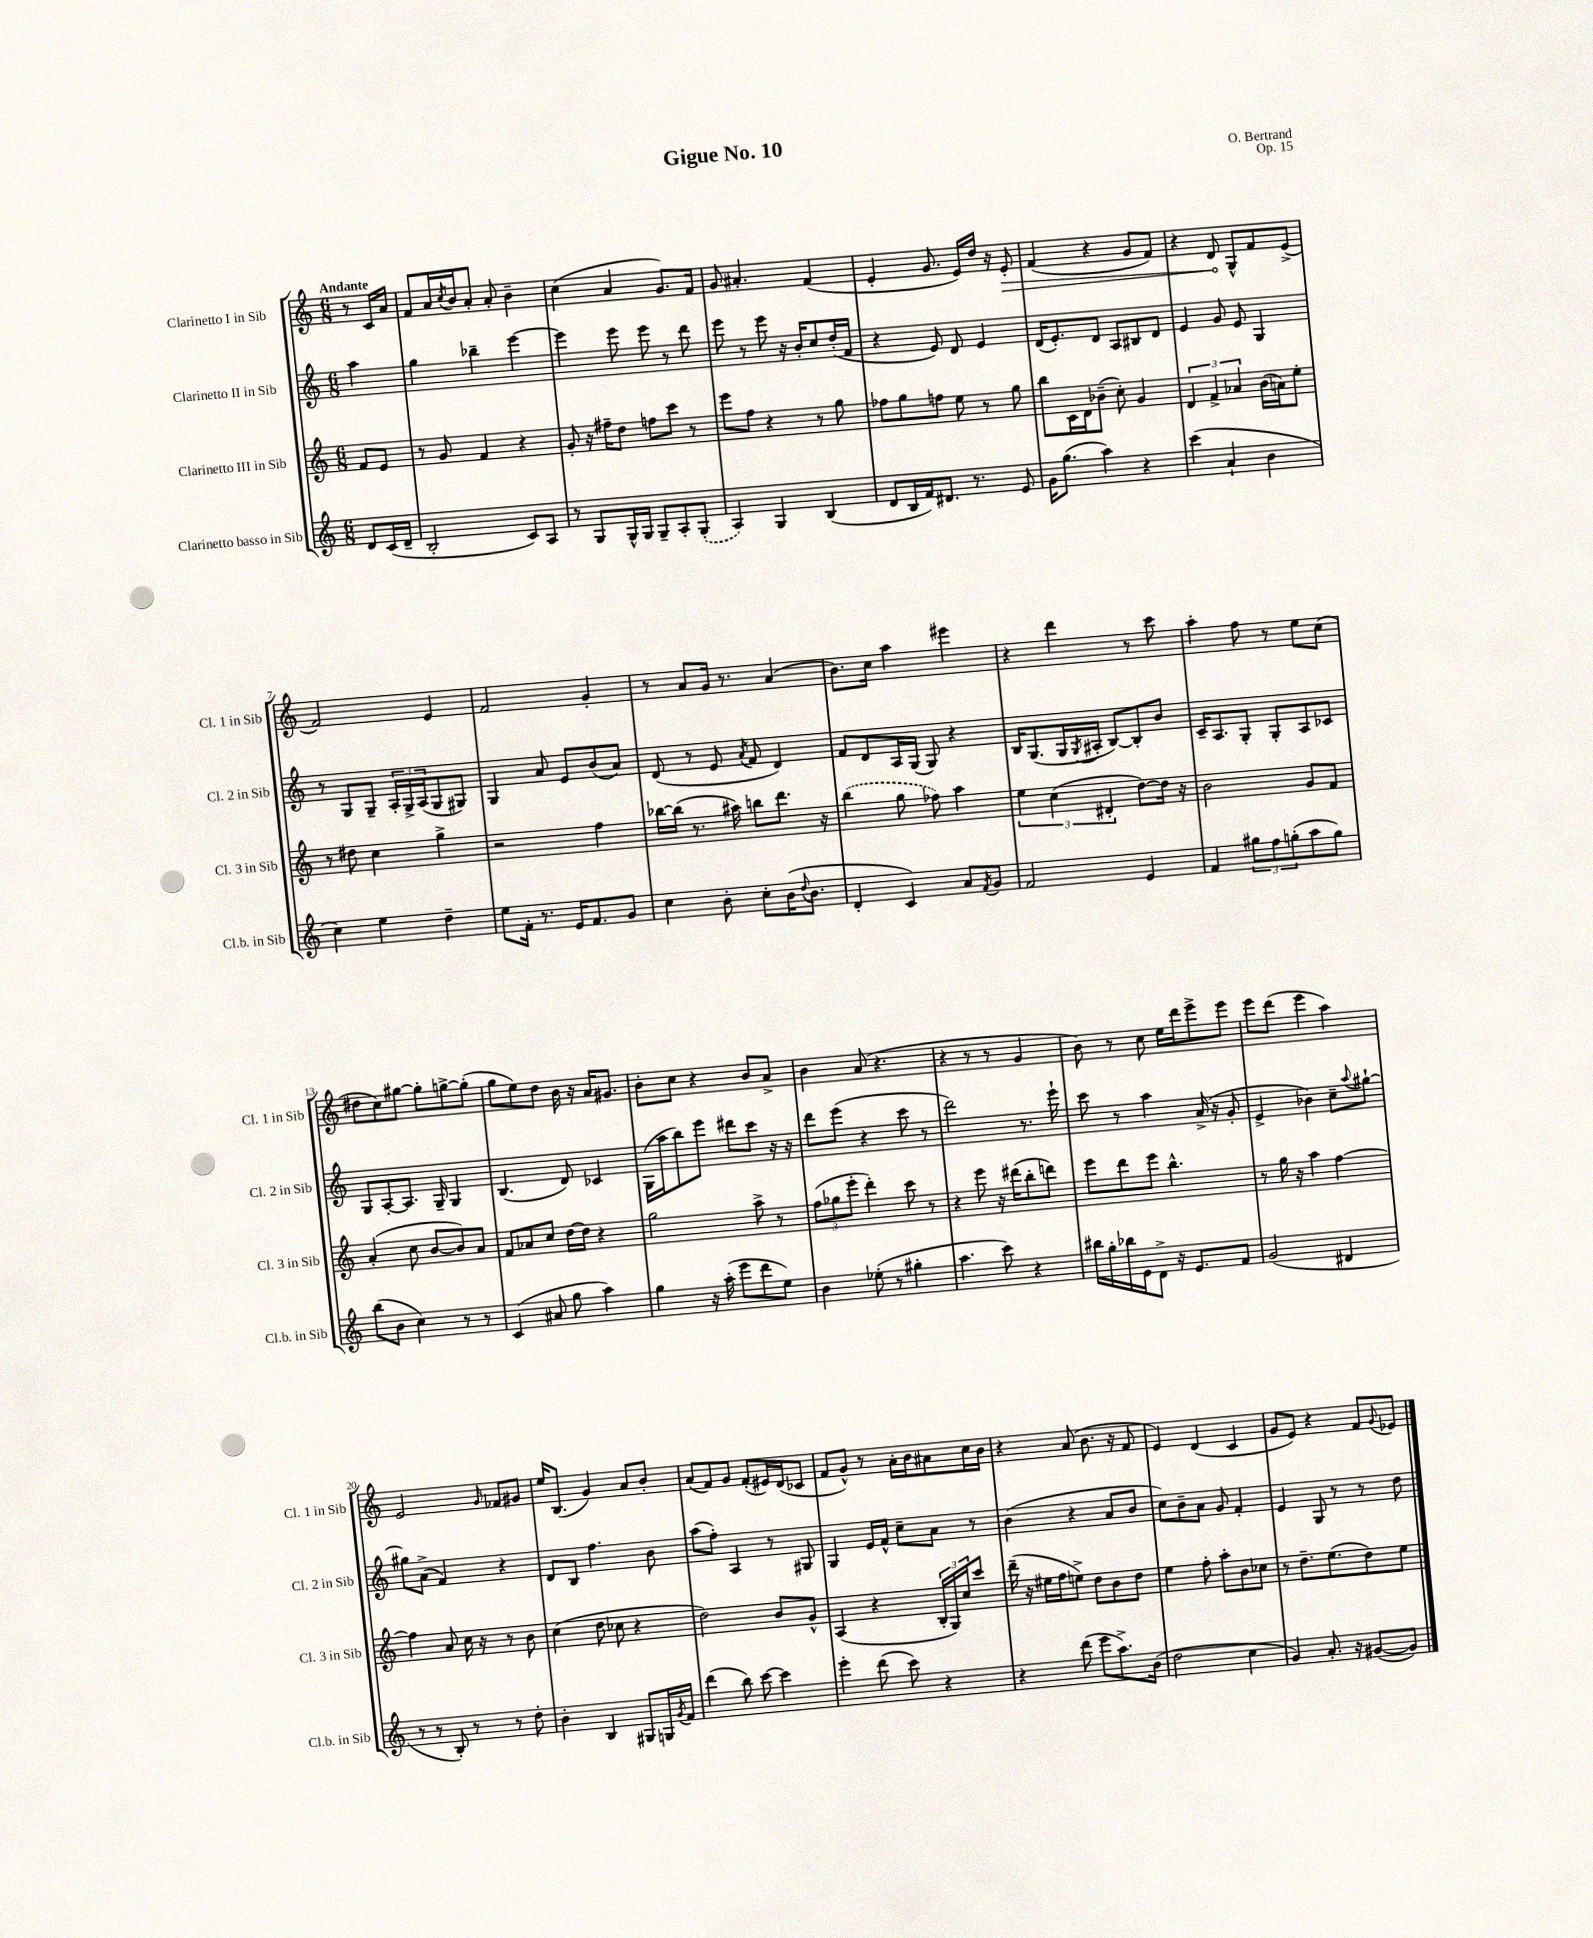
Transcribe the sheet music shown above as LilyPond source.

\header { title = "Gigue No. 10" composer = "O. Bertrand" opus = "Op. 15" }
<<
\new StaffGroup <<
\new Staff = "s0" \with { instrumentName = "Clarinetto I in Sib" shortInstrumentName = "Cl. 1 in Sib" } {
    \clef treble \key c \major \numericTimeSignature \time 6/8 \partial 4 \tempo "Andante"
    r8 c'16 a'16 |
    f'8 a'16 \acciaccatura { c''8 } b'16 a'8-. a'8-. b'4-- |
    c''4( a'4 g'8.) f'16 |
    g'8 ais'4.-. f'4( |
    e'4-. g'8. e'16) d''16 r16 \once \override Hairpin.circled-tip = ##t e'8-.\> |
    f'4( r4 g'8 f'8) |
    r4 d'8\! g8-^ f'8 e'8->( |
    f'2) e'4 |
    f'2 g'4-. |
    r8 a'8 g'16 r8. a'4( |
    b'8.) c''16 a''4 eis'''4 |
    r4 d'''4 r8 c'''8 |
    a''4-. f''8 r8 e''8 c''8( |
    dis''8 c''8) gis''8~ gis''8-. g''8~-> g''8-.( |
    g''8 e''8) d''8 b'16 r16 a'16 gis'8. |
    b'8-. c''8 r4 b'8 a'8-> |
    b'4 a'8( r4. |
    r4 r8 r8 g'4 |
    b'8) r8 c''8 e''16 d'''16 e'''8-> e'''8 |
    e'''8 d'''8( e'''4 a''4) |
    e'2 \grace { g'16 } fes'8 gis'8 |
    e''16 b8.( g'4) a'8 b'8-. |
    a'8( f'8) g'8 f'8-.( eis'16) d'16( ces'8 |
    f'8 g'8-^) r8 a'16-. b'16 ais'8 c''16 b'16 |
    r4 a'8( b'8. r16 f'8 |
    e'4) d'4( c'4 |
    g'8 e'8) r4 f'8 \appoggiatura { g'8 } ees'8 \bar "|." |
}
\new Staff = "s1" \with { instrumentName = "Clarinetto II in Sib" shortInstrumentName = "Cl. 2 in Sib" } {
    \clef treble \key c \major \numericTimeSignature \time 6/8 \partial 4
    a''4 |
    g''4 bes''4-- e'''4~ |
    e'''4 e'''8 e'''8 r8 d'''8 |
    e'''8 r8 e'''8 r16 b'16-. c''8 d''16-.( f'16 |
    r4 e'8) d'8 e'4 |
    d'16( e'8.-.) d'8 a8 bis8 d'8 |
    e'4 g'8 e'8 g4 |
    r8 g8 g8-- \tuplet 3/2 { a16-. g16-> a16( } g8 gis8) |
    g4 a'8 e'8 b'8( a'8) |
    d'8( r8 e'8 \acciaccatura { a'8 } f'8 d'4) |
    f'8 d'8 a16 g16( g8) r4 |
    b16 g8.( g16 \acciaccatura { g8 } ais16-. b8~) b8-. b'8 |
    c'16-- a8. g8-. g8-. a8 ces'8 |
    g8 a8~-. a8. g16-- g4 |
    b4.( d'8) ces'4 |
    g16( a''16 b''8) e'''8 dis'''8 c'''8 r16 r16 |
    d'''8 e'''8( r4 c'''8 r8 |
    d'''2) r8. e'''16-! |
    c'''8 r8 a''4 a'16->( r16 g'8-. |
    e'4-> bes'4) c''8-- \appoggiatura { a''8 } gis''8~-! |
    gis''8 a'8->( f'4) r4 |
    d'8 b8 f''4. b'8 |
    a''8( f''8-.) a4 r8 gis8 |
    g4 e'16 f'16-^ c''8-- a'8 r8 |
    b'4( r4 a'8 b'8 |
    c''8) b'8-- a'8 g'8 f'4-. |
    e'4 g8 r8 r8 d''8 \bar "|." |
}
\new Staff = "s2" \with { instrumentName = "Clarinetto III in Sib" shortInstrumentName = "Cl. 3 in Sib" } {
    \clef treble \key c \major \numericTimeSignature \time 6/8 \partial 4
    f'8 e'8 |
    r8 g'8 f'4 r4 |
    g'8-. r16 fis''16-- d''8 f''8 c'''8 r8 |
    e'''8 f''8 r4 r8 g''8 |
    fes''8 g''8 f''8 e''8 r8 g''8 |
    b''8 c'16 d'16 bes'8--( c''8-.) g'4 |
    \tuplet 3/2 { d'4 f'4-> aes'4 } b'16( a'16) e''8-. |
    r8 dis''8 c''4 g''4-> |
    r2 f''4 |
    bes''16~ bes''16( r8. ais''16) b''8 d'''8. r16 |
    \once \slurDashed b''4( g''8 fes''8) a''4 |
    \tuplet 3/2 { e''4 c''4( dis'4-. } d''8~) d''16 r16 |
    b'2 g'8 f'8 |
    a'4-.( c''8 b'8~ b'8) a'8 |
    f'8 aes'8 c''8 d''16~ d''16 r4 |
    g''2 a''8-> r8 |
    \tuplet 3/2 { f''8( ges''8 e'''8-. } d'''4-.) c'''8 r8 |
    r4 e'''8 r16 dis'''16( b''8-. d'''8) |
    e'''8 d'''8 e'''8 b''4.-^ |
    r8 g''16 r16 a''4 f''4~ |
    f''4 a'8 c''16 r16 r8 b'8 |
    c''4( d''8 ces''8 r4 |
    d''2) b'8 g'8-^ |
    a4( r4 \tuplet 3/2 { b16-. g16) c''16 } c'''8 |
    d'''16--( r16 eis''16 f''16 e''8->) d''8 b'8 d''8 |
    e''4 f''8-. a''8-. b'8 ces''8 |
    r8 d''8.-- e''8.( d''8) e''8 \bar "|." |
}
\new Staff = "s3" \with { instrumentName = "Clarinetto basso in Sib" shortInstrumentName = "Cl.b. in Sib" } {
    \clef treble \key c \major \numericTimeSignature \time 6/8 \partial 4
    d'8 c'16( d'16-- |
    b2-. c'8) a8 |
    r8 g8 g16-^ g16 g8-- a8-. \once \slurDashed g8-.( |
    a4) g4 b4( |
    d'8 b16 f'16) dis'8. r8. e'8 |
    g'16 g''8.( a''4) r4 |
    c'''4( a'4-! b'4 |
    c''4) e''4 d''4-- |
    e''8 f'16-. r8. e'16 f'8. g'8 |
    c''4 b'8-. c''8-. b'16( \appoggiatura { d''8 } b'8. |
    d'4-. c'4) a'8 \acciaccatura { f'8 } g'8 |
    f'2 e'4 |
    f'4 \tuplet 3/2 { gis''8 f''8 g''8-.( } a''8 g''8) |
    b''8( b'8 c''4) r8 r8 |
    c'4( ais'8 g''8 a''4) |
    g''4 r16 a''16-.( e'''8 d'''8 e''8) |
    b'4 ees''8-.( r8 gis''4-. |
    a''4. c'''8) r4 |
    bis''16 g''16-. bes''16 e'16 d'8-> r16 e'8. f'8 |
    g'2( dis'4 |
    r8 r8 b8-.) r8 r8 d''8-. |
    b'4-. b4 gis8 g16 \acciaccatura { g'8 } f'16 |
    d'''4( b''8) c'''8~ c'''4 |
    e'''4-. d'''8( c'''8) r4 |
    r4 d'''8( e'''8 a''8.->) b'16( |
    d''2 c''4 |
    g'4) a'8.-. r16 gis'8~( gis'8) \bar "|." |
}
>>
>>
